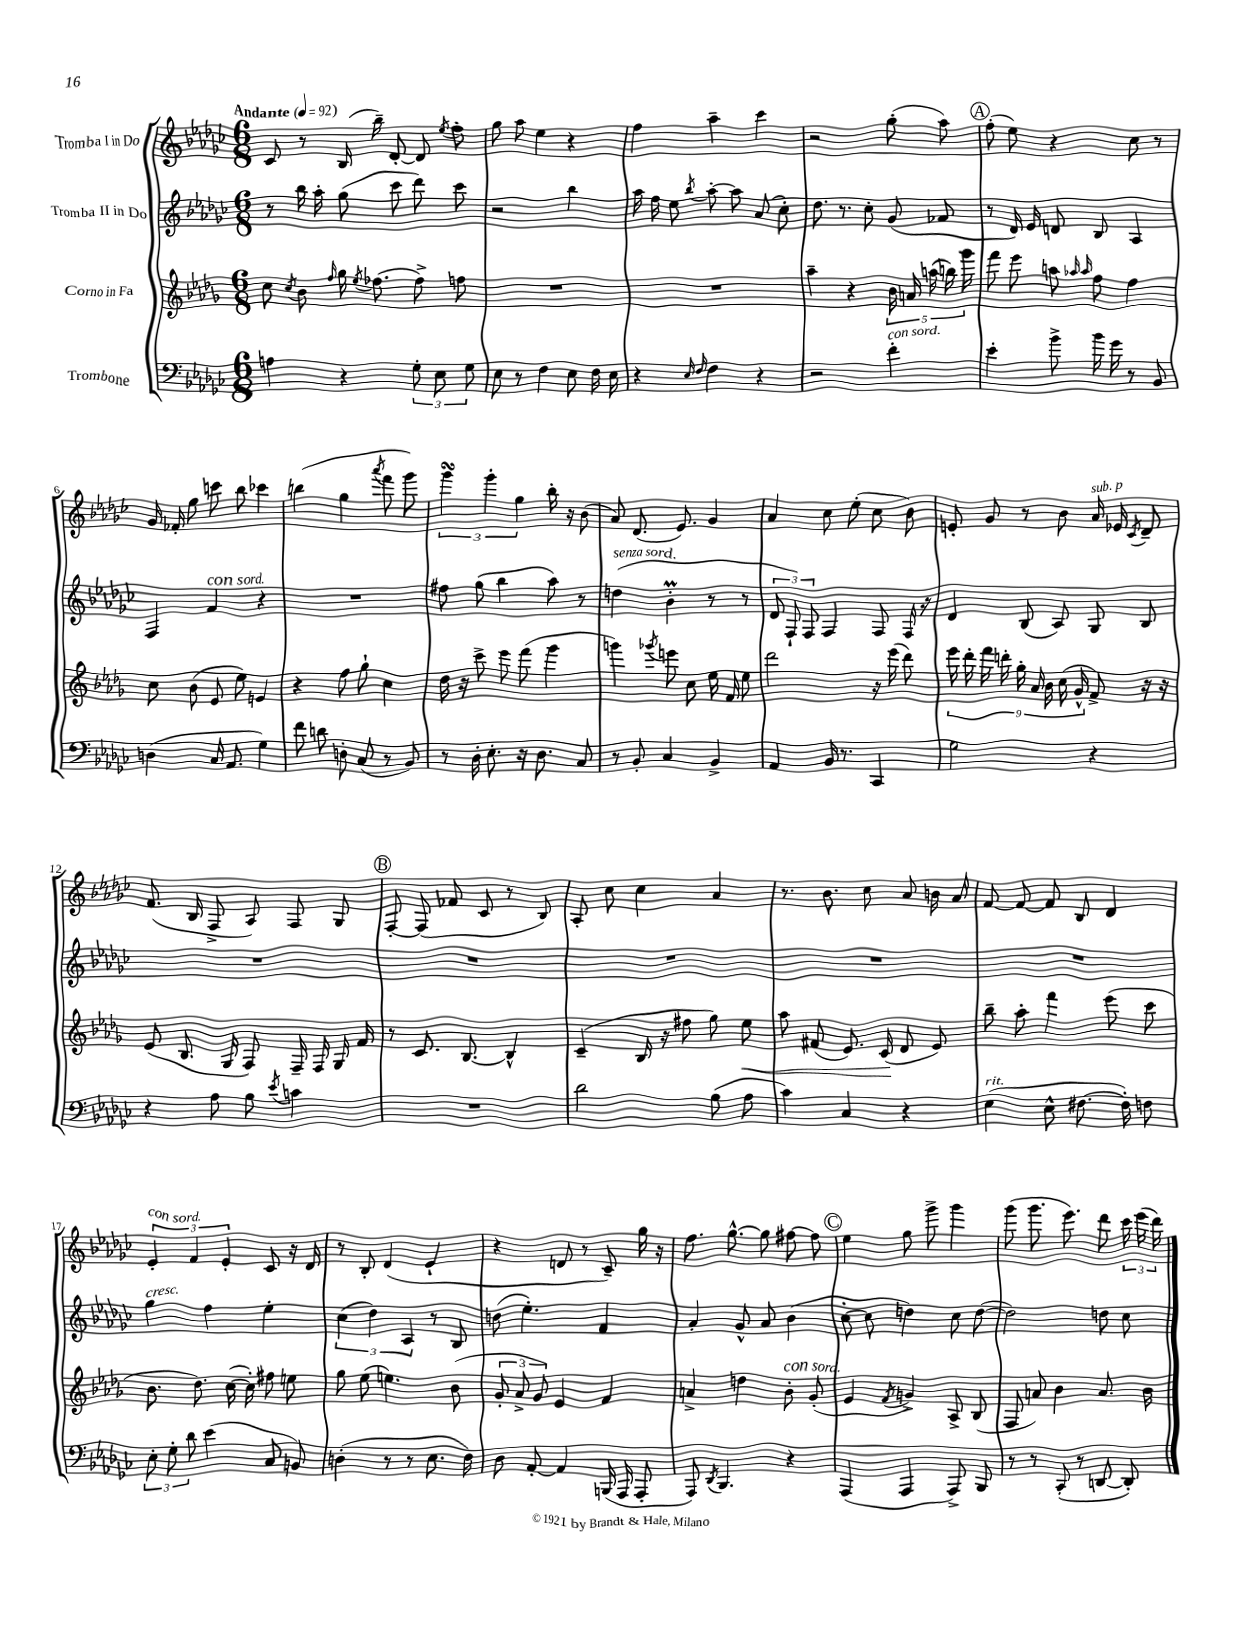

**kern	**kern	**kern	**kern
*staff4	*staff3	*staff2	*staff1
*clefF4	*clefG2	*clefG2	*clefG2
*k[b-e-a-d-g-c-]	*k[b-e-a-d-g-]	*k[b-e-a-d-g-c-]	*k[b-e-a-d-g-c-]
*M6/8	*M6/8	*M6/8	*M6/8
*MM92	*MM92	*MM92	*MM92
4A	8cc	8r	8c-
.	8qcc	.	.
.	8b-	16bb-	8r
.	.	16aa-'	.
.	16qqff	.	.
4r	16gg-	(8gg-	(16B-
.	8qee-	.	.
.	[8.ff-	.	16bb-~)
.	.	8ccc-	[8d-'
12G-'	8ff-^]	8ddd-)	8d-]
12E-	.	.	.
.	.	.	8qee-
.	8ff	8ccc-	8ff'
12G-	.	.	.
=	=	=	=
8E-	2.r	2r	8gg-
8r	.	.	8aa-
4F	.	.	4ee-
8E-	.	4bb-	4r
16F	.	.	.
16E-	.	.	.
=	=	=	=
4r	2.r	16aa-	4ff
.	.	16ff	.
.	.	8ee-	.
16qqE-	.	.	.
16qqF	.	8qbb-	.
4F	.	[8aa-'	4aa-~
.	.	8aa-]	.
4r	.	(8a-	4ccc-
.	.	8cc-')	.
=	=	=	=
2r	4aa-~	8.dd-	2r
.	.	8.r	.
.	4r	.	.
.	.	8cc-'	.
4f'	20b-	(8g-	(8gg-'
.	20a	.	.
.	(20aa	.	.
.	.	8f-	8aa-)
.	20bb)	.	.
.	20ggg-	.	.
=	=	=	=
4e-'	8fff	8r	(8ff'
.	8eee-	16d-)	8ee-)
.	.	16e-	.
8b-^	8aa	8d	4r
.	16qqaa-	.	.
.	16qqaa-	.	.
16b-	8ff	8B-	.
16g-	.	.	.
8r	4ff	4A-	8cc-
8BB-	.	.	8r
=	=	=	=
(4D	8cc	4F	16g-
.	.	.	16f-'
.	(8b-	.	8gg-
16C-	8e-	4f	8ccc
8.AA-	.	.	.
.	8ee-)	.	8bb-
4G-)	4e	4r	4ccc-
=	=	=	=
8f	4r	2.r	(4bb
8d	.	.	.
8D'	8ff	.	4gg-
(8C-	8gg-`	.	.
.	.	.	8qaaa-
8r	4cc	.	8fff
8BB-)	.	.	8ggg-)
=	=	=	=
8r	16dd-	8ff#	6ggg-
.	16r	.	.
16D-'	8ccc^	(8gg-	.
.	.	.	6ggg-'
8.E-'	.	.	.
.	8eee-	4bb-	.
.	.	.	6gg-
16r	(8fff	.	.
8.D-	.	.	.
.	4ggg-	8aa-)	16bb-'
.	.	.	16r
8C-	.	8r	(8b-
=	=	=	=
8r	4ggg)	(4dd	8a-)
8BB-'	.	.	(8.d-
.	8qggg-	.	.
4C-	8eee	4b-'	.
.	.	.	8.e-)
.	8cc	.	.
4BB-^	16ee-	8r	4g-
.	16f	.	.
.	8ee-	8r	.
=	=	=	=
4AA-	2ddd-	12d-	4a-
.	.	12F`)	.
.	.	12F	.
16BB-	.	4F	8cc-
8.r	.	.	.
.	.	.	(8ee-'
4CC-	16r	8F	8cc-
.	(16eee-	.	.
.	8ddd-)	16F	8b-)
.	.	16r	.
=	=	=	=
2G-	18eee-	4d-	8e'
.	18ddd-'	.	.
.	18fff	.	.
.	.	.	8g-
.	18ddd'	.	.
.	18gg-'	.	.
.	.	(8B-	8r
.	18a-	.	.
.	18b-	.	.
.	.	8A-)	8b-
.	(18cc	.	.
.	18g-^^	.	.
4r	8f^)	8G-	16a-
.	.	.	16e-
.	.	.	8qc-
.	16r	8B-	8d-~
.	16r	.	.
=	=	=	=
4r	(8e-	2.r	(8.f
.	8.B-	.	.
.	.	.	16B-
8A-	.	.	8F^
.	16G-	.	.
8B-	8F)	.	8A-)
8qe-	.	.	.
4c	16F~	.	8F
.	16F	.	.
.	16G-	.	8G-
.	16f	.	.
=	=	=	=
2.r	8r	2.r	[8F'
.	8.c	.	(8F]
.	.	.	8f-
.	[8.B-	.	.
.	.	.	8c-
.	4B-^^]	.	8r
.	.	.	8B-)
=	=	=	=
2d-	(4c~	2.r	8A-'
.	.	.	8cc-
.	16B-	.	4cc-
.	16r	.	.
.	8ff#	.	.
(8B-	8gg-)	.	4a-
8A-	8ee-	.	.
=	=	=	=
4c-)	8aa-	2.r	8.r
.	(8f#	.	.
.	.	.	8.b-
4C-	8.e-)	.	.
.	.	.	8cc-
.	(16c	.	.
4r	8d-	.	8a-
.	8e-)	.	16b
.	.	.	16a-
=	=	=	=
(4E-	8bb-~	2.r	[8f
.	8aa-'	.	8f_
8E-^^	4fff	.	8f]
[8.F#	.	.	8B-
.	(8eee-	.	4d-
16F#'])	.	.	.
8F	8ccc	.	.
=	=	=	=
12E-'	8.b-	4gg-	6e-'
12G-'	.	.	.
12d-	.	.	6f
.	8.dd-)	.	.
(4e-	.	4ff	.
.	.	.	6e-'
.	([16cc	.	.
.	16cc'])	.	.
8C-	8ff#	4ee-'	8c-
8BB)	8ee	.	16r
.	.	.	16d-
=	=	=	=
(4D'	8gg-	(6cc-	8r
.	(8ee-	.	8B-'
.	.	6dd-)	.
8r	4.ee)	.	(4d-
.	.	6A-	.
8r	.	.	.
8.E-	.	8r	4e-`
.	(8b-	8B-	.
16F)	.	.	.
=	=	=	=
8D-	12g-'	(8dd	4r
.	12a-^	.	.
[8AA-'	.	4.ee-')	.
.	12g-)	.	.
4AA-]	4e-	.	8d
.	.	.	8r
(16BBB	4f	4f	8c-~)
16AAA-	.	.	.
8AAA-'	.	.	16gg-
.	.	.	16r
=	=	=	=
8AAA-)	4a^	4a-'	8.ff
8qDD-	.	.	.
4.BBB-	.	.	.
.	.	.	[8.gg-^^
.	4dd	8g-^^	.
.	.	8a-	8gg-]
4r	8b-'	(4b-	[8ff#
.	(8g-'	.	8ff#]
=	=	=	=
(4AAA-	4e-	[8cc-'	4ee-
.	.	8cc-]	.
.	8qf	.	.
4AAA-	4g^)	4dd)	8gg-
.	.	.	8ggg-^
8AAA-^)	8A-^	8cc-	4ggg-
8BBB-	(8B-	([8dd	.
=	=	=	=
8r	8F	2dd])	(8ggg-
8r	8a)	.	8.ggg-
(8CC-'	4b-	.	.
.	.	.	8.eee-)
8r	.	.	.
[8DD	8.a	8dd	8ddd-
8DD'])	.	8cc-	24ccc-
.	.	.	(24eee-
.	16b-	.	.
.	.	.	24ddd-)
==	==	==	==
*-	*-	*-	*-
